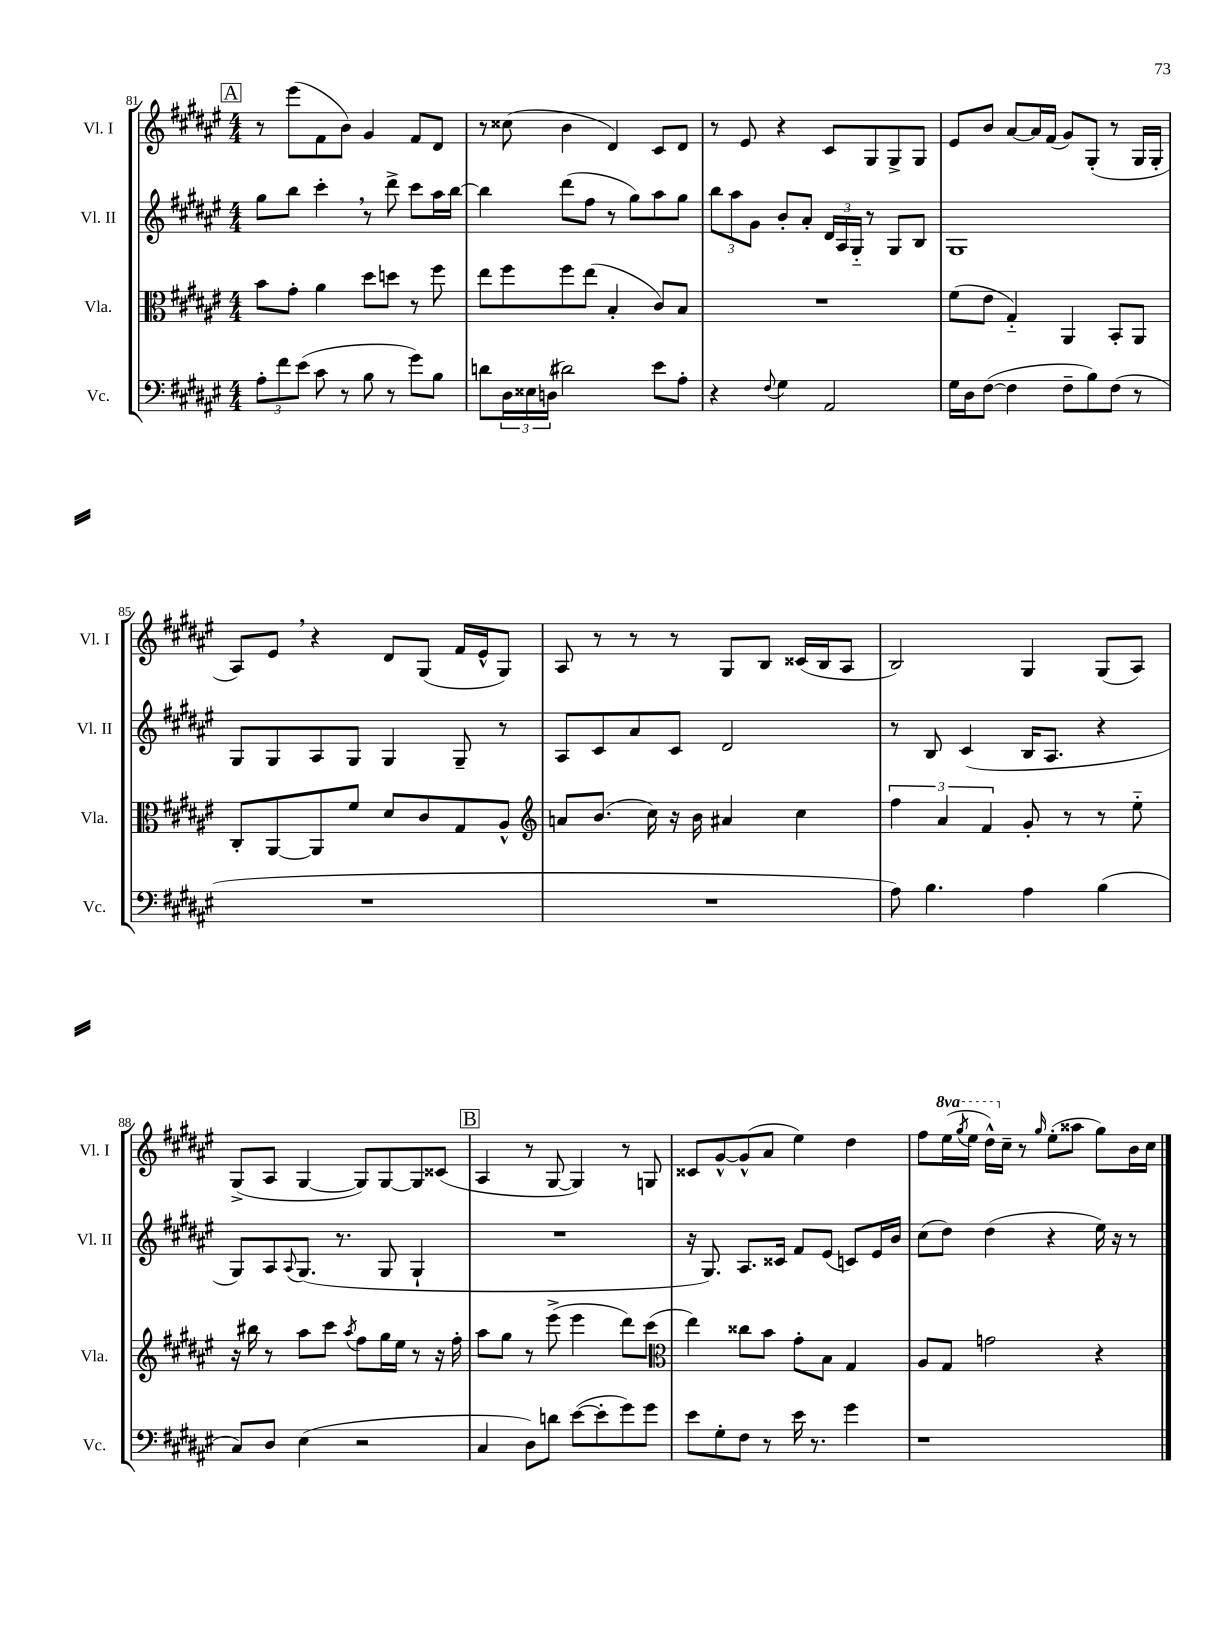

**kern	**kern	**kern	**kern
*staff4	*staff3	*staff2	*staff1
*clefF4	*clefC3	*clefG2	*clefG2
*k[f#c#g#d#a#e#]	*k[f#c#g#d#a#e#]	*k[f#c#g#d#a#e#]	*k[f#c#g#d#a#e#]
*M4/4	*M4/4	*M4/4	*M4/4
12A#'	8b	8gg#	8r
12f#	.	.	.
.	8g#'	8bb	(8eee#
(12e#	.	.	.
8c#	4a#	4ccc#'	8f#
8r	.	.	8b)
8B	8dd#	8r	4g#
8r	8dd	8ddd#^	.
8g#)	8r	8ccc#	8f#
8B	8ff#	16aa#	8d#
.	.	[16bb	.
=	=	=	=
8d	8ee#	4bb]	8r
24D#	8ff#	.	(8cc##
24E##	.	.	.
(24D	.	.	.
2d#)	8ff#	(8ddd#	4b
.	(8ee#	8ff#	.
.	4B'	8r	4d#)
.	.	8gg#)	.
8e#	8c#)	8aa#	8c#
8A#'	8B	8gg#	8d#
=	=	=	=
4r	1r	12bb	8r
.	.	12aa#	.
.	.	.	8e#
.	.	12g#	.
8qqF#	.	.	.
4G#	.	8b'	4r
.	.	8a#'	.
2AA#	.	24d#	8c#
.	.	24A#	.
.	.	24G#'~	.
.	.	8r	8G#
.	.	8G#	8G#^
.	.	8B	8G#
=	=	=	=
16G#	(8f#	1G#	8e#
16D#	.	.	.
([8F#	8e#	.	8b
4F#]	4G#'~)	.	[8a#
.	.	.	16a#]
.	.	.	(16f#
8F#~	4AA#	.	8g#)
8B)	.	.	(8G#'
(8F#	8BB'	.	8r
8r	8AA#	.	16G#
.	.	.	16G#'
=	=	=	=
1r	8C#'	8G#	8A#)
.	[8AA#	8G#	8e#
.	8AA#]	8A#	4r
.	8f#	8G#	.
.	8d#	4G#	8d#
.	8c#	.	(8G#
.	8G#	8G#~	16f#
.	.	.	16e#^^
.	8A#^^	8r	8G#)
=	=	=	=
*	*clefG2	*	*
1r	8a	8A#	8A#
.	(8.b	8c#	8r
.	.	8a#	8r
.	16cc#)	.	.
.	16r	8c#	8r
.	16b	.	.
.	4a#	2d#	8G#
.	.	.	8B
.	4cc#	.	(16c##
.	.	.	16B
.	.	.	8A#
=	=	=	=
8A#)	6ff#	8r	2B)
4.B	.	8B	.
.	6a#	.	.
.	.	(4c#	.
.	6f#	.	.
4A#	8g#'	16B	4G#
.	.	8.A#	.
.	8r	.	.
(4B	8r	4r	(8G#
.	8ee#'~	.	8A#)
=	=	=	=
8C#)	16r	8G#)	(8G#^
.	16bb#	.	.
8D#	8r	8A#	8A#
.	.	8qqA#	.
(4E#	8aa#	(8.G#	[4G#
.	8ccc#	.	.
.	.	8.r	.
.	8qaa#	.	.
2r	8ff#	.	8G#])
.	16gg#	8G#	[8G#
.	16ee#	.	.
.	8r	4G#`	8G#]
.	16r	.	(8c##
.	16ff#'	.	.
=	=	=	=
4C#	8aa#	1r	4A#
.	8gg#	.	.
8D#)	8r	.	8r
8d	(8eee#^	.	[8G#
([8e#	4eee#	.	4G#])
8e#']	.	.	.
8g#)	8ddd#)	.	8r
8g#	(8ccc#	.	8G
=	=	=	=
*	*clefC3	*	*
8e#	4ee#)	16r	8c##
.	.	8.G#)	.
8G#'	.	.	[8g#^^
8F#	8cc##	8.A#	(8g#^^]
8r	8b	.	8a#
.	.	16c##	.
16e#	8g#'	8f#	4ee#)
8.r	.	.	.
.	8B	(8e#	.
4g#	4G#	8c)	4dd#
.	.	16e#	.
.	.	16b	.
=	=	=	=
1r	8A#	(8cc#	8ff#
.	8G#	8dd#)	(16eee#
.	.	.	8qggg#
.	.	.	16eee#
.	2g	(4dd#	16ddd#^^)
.	.	.	16cc#~
.	.	.	8r
.	.	.	16qqgg#
.	.	4r	(8ee#'
.	.	.	8aa##
.	4r	16ee#)	8gg#)
.	.	16r	.
.	.	8r	16b
.	.	.	16cc#
==	==	==	==
*-	*-	*-	*-
